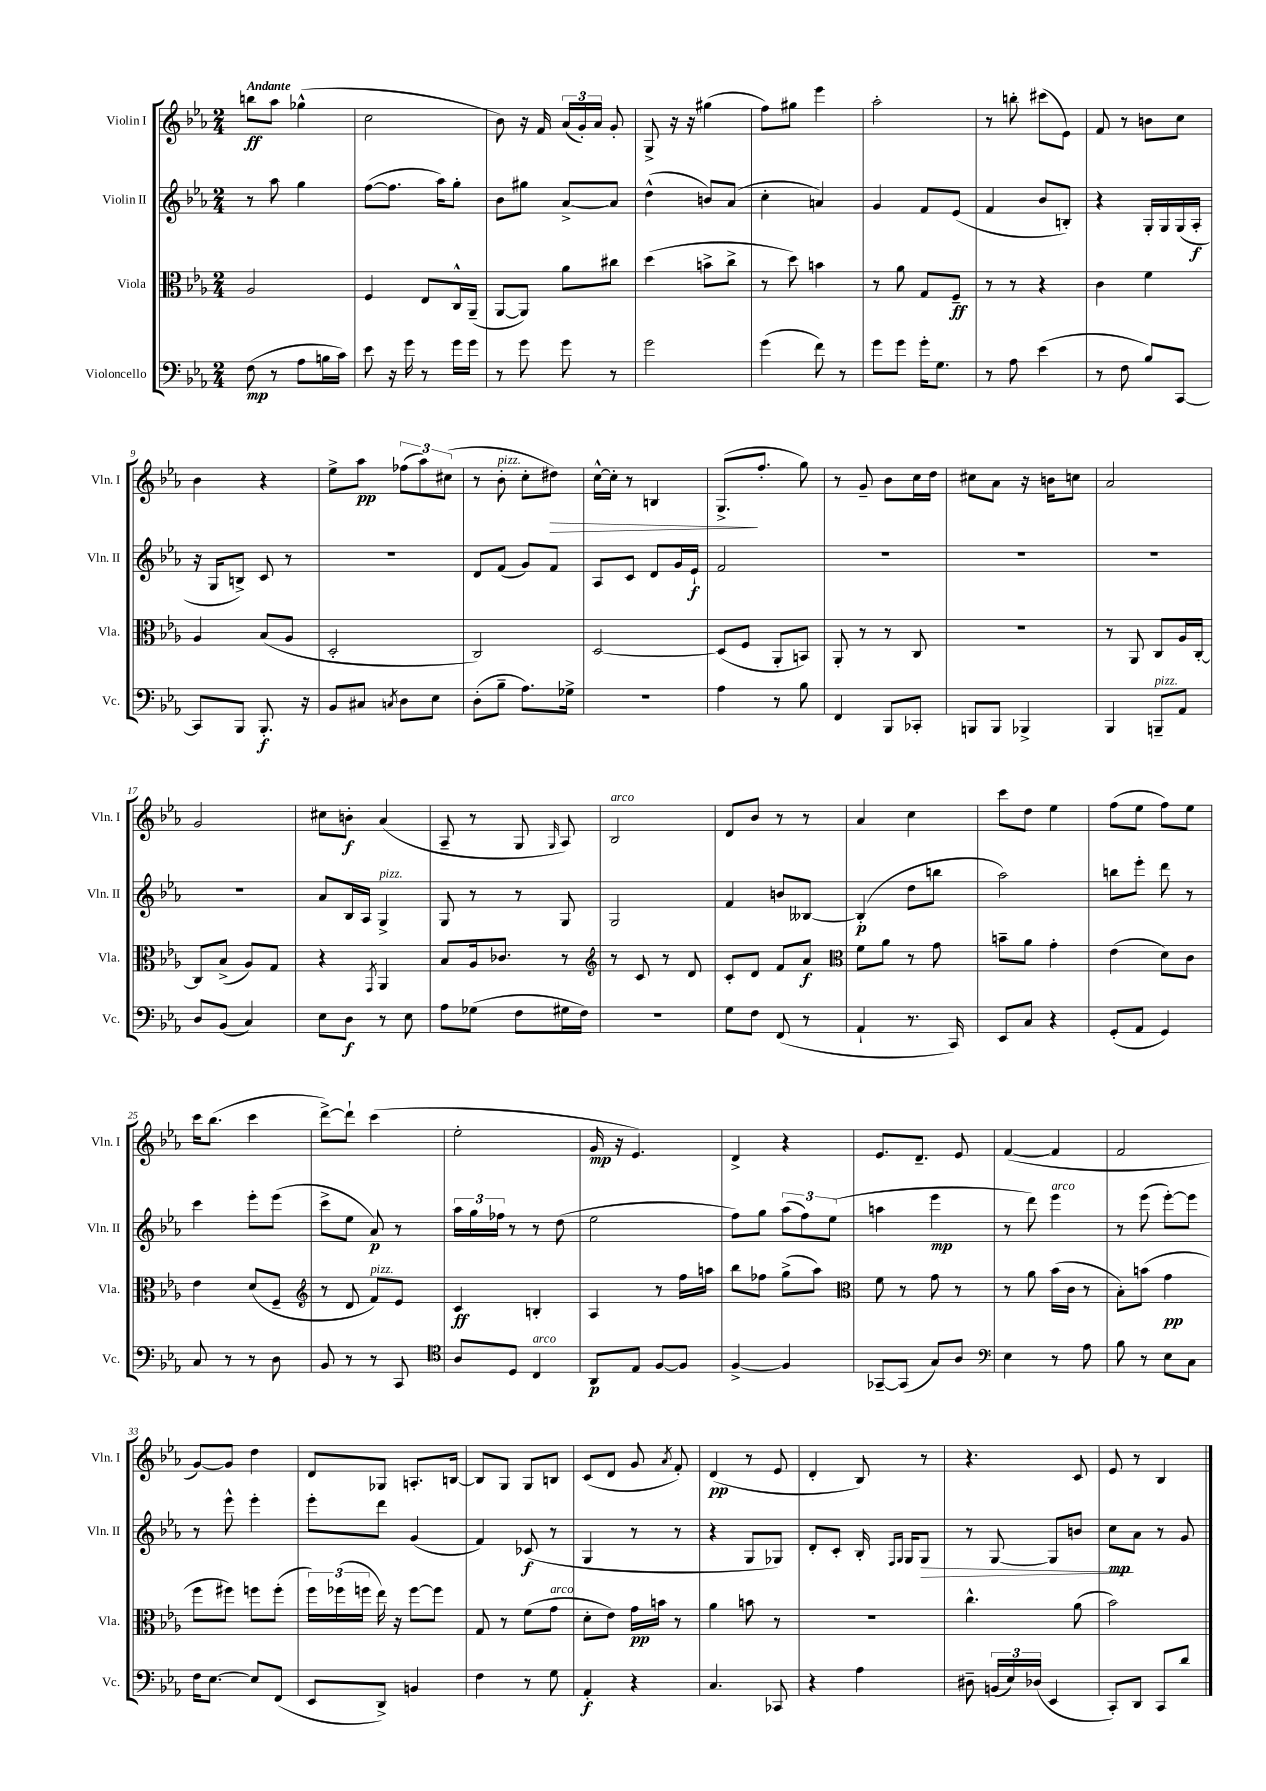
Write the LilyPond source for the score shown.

<<
\new StaffGroup <<
\new Staff = "s0" \with { instrumentName = "Violin I" shortInstrumentName = "Vln. I" } {
    \clef treble \key ees \major \numericTimeSignature \time 2/4 \tempo "Andante"
    \autoBeamOff b''8[\ff aes''8] ges''4-^( |
    c''2 |
    bes'8) r16 f'16 \tuplet 3/2 { aes'16[( g'16-.) aes'16] } g'8-. |
    g8-> r16 r16 gis''4( |
    f''8[) gis''8] ees'''4 |
    aes''2-. |
    r8 b''8-. cis'''8[( ees'8]) |
    f'8 r8 b'8[ c''8] |
    bes'4 r4 |
    ees''8[-> aes''8]\pp \tuplet 3/2 { fes''8[( aes''8) cis''8]( } |
    r8 bes'8-.^\markup { \italic "pizz." } c''8[-. dis''8]\>) |
    c''16[~-^ c''16]-. r8 b4 |
    g8.[->\!( f''8.]-. g''8) |
    r8 g'8-- bes'8[ c''16 d''16] |
    cis''8[ aes'8] r16 b'16[ c''8] |
    aes'2 |
    g'2 |
    cis''8[ b'8]-.\f aes'4( |
    aes8-- r8 g8 \grace { g16 } aes8) |
    bes2^\markup { \italic "arco" } |
    d'8[ bes'8] r8 r8 |
    aes'4 c''4 |
    c'''8[ d''8] ees''4 |
    f''8[( ees''8] f''8[) ees''8] |
    c'''16[ bes''8.]( c'''4 |
    d'''8[~->) d'''8]-! c'''4( |
    ees''2-. |
    g'16\mp r16 ees'4.) |
    d'4-> r4 |
    ees'8.[ d'8.]-- ees'8 |
    f'4~( f'4 |
    f'2 |
    g'8[~) g'8] d''4 |
    d'8[ ges8] a8.[-. b16]~ |
    b8[ g8] g8[ b8] |
    c'8[( d'8] g'8 \acciaccatura { aes'8 } f'8-.) |
    d'4\pp( r8 ees'8 |
    d'4-. bes8) r8 |
    r4. c'8 |
    ees'8 r8 bes4 \bar "|." |
}
\new Staff = "s1" \with { instrumentName = "Violin II" shortInstrumentName = "Vln. II" } {
    \clef treble \key ees \major \numericTimeSignature \time 2/4
    \autoBeamOff r8 aes''8 g''4 |
    f''8[~( f''8.] aes''16[) g''8]-. |
    bes'8[ gis''8] aes'8[~-> aes'8] |
    d''4-^( b'8[) aes'8]( |
    c''4-. a'4) |
    g'4 f'8[ ees'8]( |
    f'4 bes'8[ b8]-.) |
    r4 g16[-. g16 g16( aes16]-.\f |
    r16 g16[ b8]->) c'8 r8 |
    r2 |
    d'8[ f'8]( g'8[) f'8] |
    aes8[ c'8] d'8[ g'16 ees'16]-!\f |
    f'2 |
    R2 |
    R2 |
    R2 |
    R2 |
    aes'8[ bes16 aes16] g4->^\markup { \italic "pizz." } |
    g8 r8 r8 g8 |
    g2 |
    f'4 b'8[ beses8]~ |
    beses4-.\p( d''8[ b''8] |
    aes''2) |
    b''8[ ees'''8]-. d'''8 r8 |
    c'''4 ees'''8[-. ees'''8]( |
    c'''8[-> ees''8] aes'8\p) r8 |
    \tuplet 3/2 { aes''16[ g''16 fes''16] } r8 r8 d''8( |
    ees''2 |
    f''8[) g''8] \tuplet 3/2 { aes''8[( f''8) ees''8]( } |
    a''4 ees'''4\mp |
    r8 d'''8) ees'''4^\markup { \italic "arco" } |
    r8 ees'''8( ees'''8[~-.) ees'''8] |
    r8 ees'''8-^ ees'''4-. |
    ees'''8[-. d'''8] g'4( |
    f'4) ces'8\f( r8 |
    g4 r8 r8 |
    r4 g8[ ges8]) |
    d'8[-. c'8]-. bes16-. \grace { f16[ g16] } g16[ g8]\> |
    r8 g8~ g8[ b'8] |
    c''8[\mp\! aes'8] r8 g'8 \bar "|." |
}
\new Staff = "s2" \with { instrumentName = "Viola" shortInstrumentName = "Vla." } {
    \clef alto \key ees \major \numericTimeSignature \time 2/4
    \autoBeamOff aes2 |
    f4 ees8[ c16-^ aes,16]--( |
    aes,8[~ aes,8]) aes'8[ cis''8] |
    d''4( b'8[-> c''8]-> |
    r8 d''8) b'4 |
    r8 aes'8 g8[ f8]--\ff |
    r8 r8 r4 |
    c'4 f'4 |
    aes4 bes8[( aes8] |
    d2-. |
    c2) |
    d2~ |
    d8[( f8] aes,8[-. b,8]) |
    aes,8-. r8 r8 c8 |
    r2 |
    r8 aes,8 c8[ aes16 c16]~-. |
    c8[ bes8]->( aes8[) g8] |
    r4 \acciaccatura { g,8 } aes,4 |
    bes8[ aes16 ces'8.] r8 |
    \clef treble r8 c'8 r8 d'8 |
    c'8[-. d'8] f'8[ aes'8]\f |
    \clef alto f'8[ aes'8] r8 g'8 |
    b'8[-- aes'8] g'4-. |
    ees'4( d'8[) c'8] |
    ees'4 d'8[( f8]-- |
    \clef treble r8 d'8 f'8[^\markup { \italic "pizz." }) ees'8] |
    c'4\ff b4-. |
    aes4 r8 f''16[ a''16] |
    bes''8[ fes''8] g''8[->( aes''8]) |
    \clef alto f'8 r8 g'8 r8 |
    r8 aes'8 bes'16[( c'16] r8 |
    bes8[-.) b'8]( g'4\pp |
    f''8[ fis''8]) f''8[ f''8]-.( |
    \tuplet 3/2 { f''16[) fes''16( f''16] } ees''16) r16 f''8[~ f''8] |
    g8 r8 f'8[( g'8]^\markup { \italic "arco" } |
    d'8[-. ees'8]) g'16[\pp b'16] r8 |
    aes'4 b'8 r8 |
    r2 |
    c''4.-^ aes'8( |
    bes'2) \bar "|." |
}
\new Staff = "s3" \with { instrumentName = "Violoncello" shortInstrumentName = "Vc." } {
    \clef bass \key ees \major \numericTimeSignature \time 2/4
    \autoBeamOff f8\mp( r8 aes8[ b16 c'16]) |
    ees'8 r16 g'16 r8 g'16[ g'16] |
    r8 g'8 g'8 r8 |
    g'2 |
    g'4( f'8) r8 |
    g'8[ g'8] g'16[-. g8.] |
    r8 aes8 ees'4( |
    r8 f8 bes8[) c,8]~ |
    c,8[ bes,,8] bes,,8.-.\f r16 |
    bes,8[ cis8] \acciaccatura { c8 } d8[ ees8] |
    d8[-.( bes8]-- aes8.[) ges16]-> |
    R2 |
    aes4 r8 bes8 |
    f,4 bes,,8[ ces,8]-. |
    b,,8[ b,,8] bes,,4-> |
    bes,,4 b,,8[--^\markup { \italic "pizz." } aes,8] |
    d8[ bes,8]( c4) |
    ees8[ d8]\f r8 ees8 |
    aes8[ ges8]( f8[ gis16 f16]) |
    R2 |
    g8[ f8] f,8( r8 |
    aes,4-! r8. c,16) |
    ees,8[ c8] r4 |
    g,8[-.( aes,8] g,4) |
    c8 r8 r8 d8 |
    bes,8 r8 r8 c,8 |
    \clef tenor aes8[ d8] c4^\markup { \italic "arco" } |
    aes,8[\p ees8] f8[~ f8] |
    f4~-> f4 |
    ges,8[~-- ges,8]( g8[) aes8] |
    \clef bass ees4 r8 aes8 |
    bes8 r8 ees8[ c8] |
    f16[ ees8.]~ ees8[ f,8]( |
    ees,8[ d,8]->) b,4 |
    f4 r8 g8 |
    aes,4-.\f r4 |
    c4. ces,8 |
    r4 aes4 |
    dis8-- \tuplet 3/2 { b,16[( ees16) des16]( } ees,4 |
    c,8[-.) d,8] c,8[ d'8] \bar "|." |
}
>>
>>
